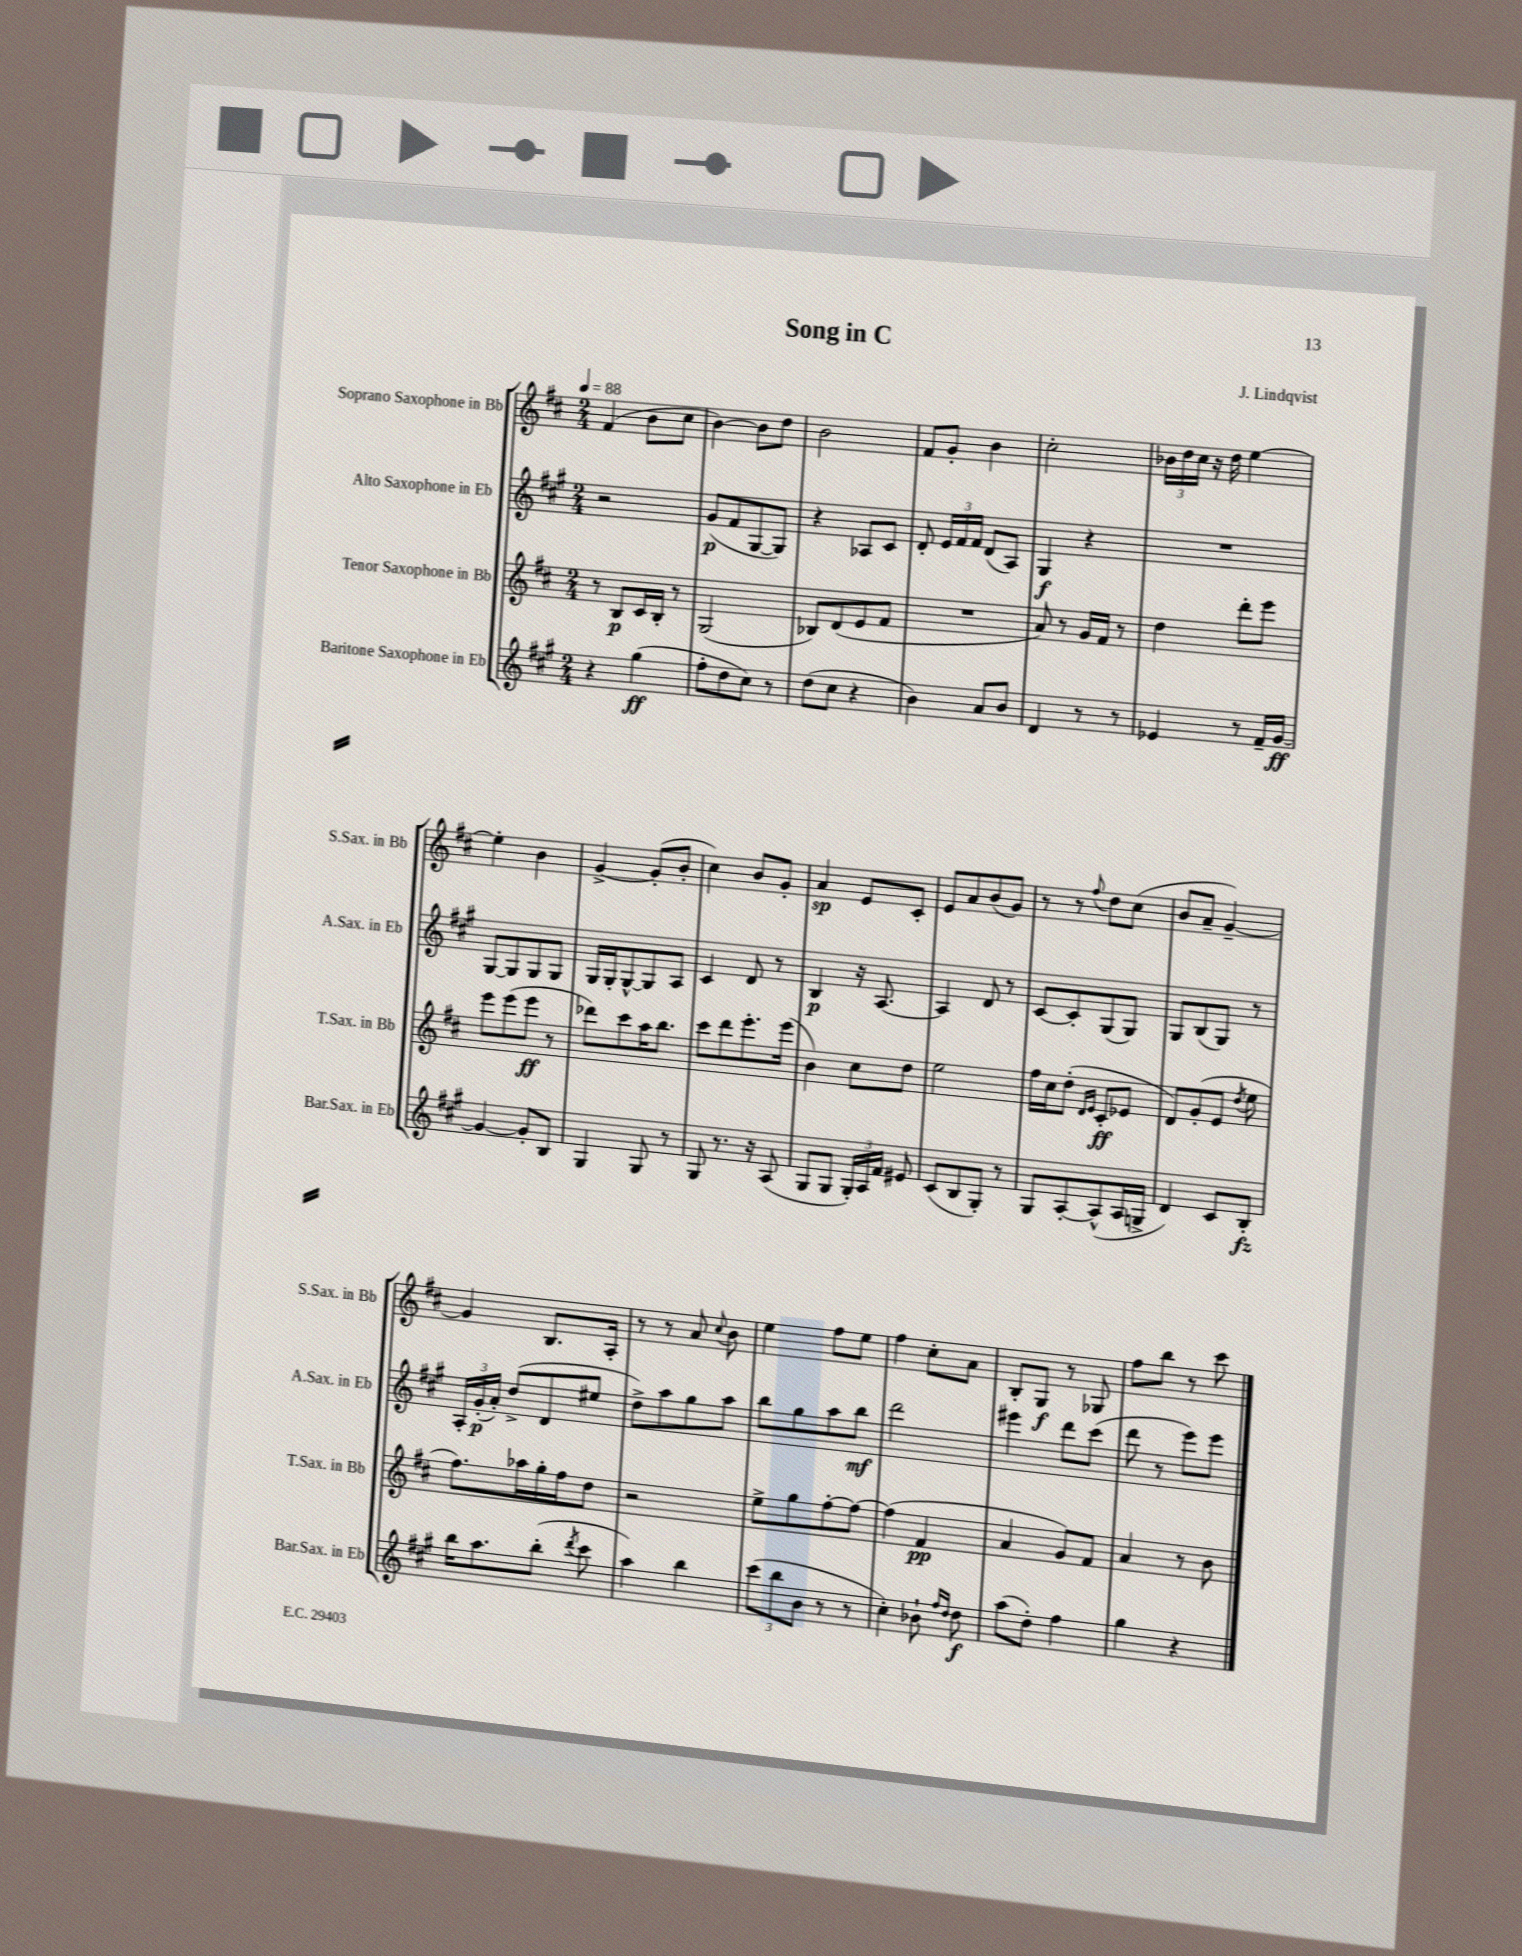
\header { title = "Song in C" composer = "J. Lindqvist" }
<<
\new StaffGroup <<
\new Staff = "s0" \with { instrumentName = "Soprano Saxophone in Bb" shortInstrumentName = "S.Sax. in Bb" } {
    \clef treble \key d \major \numericTimeSignature \time 2/4 \tempo 4 = 88
    \autoBeamOff fis'4( b'8[ cis''8] |
    b'4~) b'8[ d''8] |
    b'2 |
    fis'8[ g'8]-. b'4 |
    cis''2-. |
    \tuplet 3/2 { bes'16[ d''16 cis''16] } r16 d''16 e''4~ |
    e''4-. b'4 |
    g'4~-> g'8[-.( b'8]-. |
    cis''4) b'8[ g'8]-. |
    a'4\sp e'8[ cis'8]-. |
    e'8[ a'8 b'8( g'8]) |
    r8 r8 \appoggiatura { fis''8 } d''8[ cis''8]( |
    b'8[ a'8]-- g'4~--) |
    g'4 b8.[ a16]-. |
    r8 r8 a'8 \appoggiatura { cis''8 } b'8 |
    e''4 fis''8[ e''8] |
    fis''4 cis''8[-. a'8] |
    b8[-. g8]\f r8 ges8 |
    fis''8[ b''8] r8 cis'''8 \bar "|." |
}
\new Staff = "s1" \with { instrumentName = "Alto Saxophone in Eb" shortInstrumentName = "A.Sax. in Eb" } {
    \clef treble \key a \major \numericTimeSignature \time 2/4
    \autoBeamOff r2 |
    gis'8[\p( fis'8 gis8~ gis8]) |
    r4 aes8[ cis'8] |
    d'8-. \tuplet 3/2 { e'16[ fis'16 fis'16] } d'8[( a8]) |
    gis4\f r4 |
    R2 |
    gis8[~ gis8 gis8 gis8] |
    gis16[ gis16-. gis8~-^ gis8 a8] |
    cis'4 d'8 r8 |
    b4\p r16 a8.~ |
    a4 d'8 r8 |
    cis'8[~ cis'8-. gis8( gis8]) |
    gis8[ b8( gis8]) r8 |
    \tuplet 3/2 { a16[-. gis'16-.\p( a'16]-.) } d''8[->( d'8 eis''8] |
    d''8[->) a''8 gis''8 a''8] |
    b''8[ gis''8 a''8 b''8]\mf |
    d'''2 |
    eis'''4 d'''8[ cis'''8]( |
    d'''8 r8 e'''8[) e'''8] \bar "|." |
}
\new Staff = "s2" \with { instrumentName = "Tenor Saxophone in Bb" shortInstrumentName = "T.Sax. in Bb" } {
    \clef treble \key d \major \numericTimeSignature \time 2/4
    \autoBeamOff r8 b8[\p cis'16 b16]-. r8 |
    g2( |
    bes8[) d'8( e'8 fis'8] |
    R2 |
    a'8) r8 g'16[ fis'16] r8 |
    d''4 d'''8[-. e'''8] |
    e'''8[ e'''8( e'''8]\ff r8 |
    des'''8[) cis'''8 a''16 b''8.] |
    cis'''8[ d'''8 e'''8.-. e'''16]( |
    b'4) cis''8[ d''8] |
    e''2 |
    fis''16[ cis''16 d''8]-.( \grace { d'16[ e'16] } cis'8[-.\ff ees'8] |
    d'8[) g'8-.( e'8] \acciaccatura { d''8 } e''8 |
    fis''8.[) aes''16 g''16-. fis''16 d''8] |
    r2 |
    e''8[-> g''8 fis''8~-. fis''8]~ |
    fis''4( fis'4\pp |
    a'4 g'8[) fis'8] |
    a'4 r8 b'8 \bar "|." |
}
\new Staff = "s3" \with { instrumentName = "Baritone Saxophone in Eb" shortInstrumentName = "Bar.Sax. in Eb" } {
    \clef treble \key a \major \numericTimeSignature \time 2/4
    \autoBeamOff r4 gis''4\ff( |
    fis''8[-. d''8 cis''8]) r8 |
    d''8[( cis''8] r4 |
    b'4) a'8[ b'8] |
    d'4 r8 r8 |
    ees'4 r8 fis'16[-- gis'16]~\ff |
    gis'4~ gis'8[-. b8] |
    gis4 gis8 r8 |
    gis8 r8. r16 a8( |
    gis8[ gis8] \tuplet 3/2 { gis16[-.) a16 fis'16] } eis'8 |
    cis'8[( b8 gis8]-.) r8 |
    gis8[ a8~-. a8-^( a16 g16]-> |
    d'4) cis'8[ b8]-.\fz |
    b''16[ a''8. b''8]-.( \acciaccatura { d'''8 } cis'''8 |
    a''4) b''4 |
    \tuplet 3/2 { cis'''8[( b''8 b'8] } r8 r8 |
    cis''4-.) bes'8-! \grace { fis''16[ d''16] } d''8\f |
    a''8[( d''8]-.) fis''4 |
    gis''4 r4 \bar "|." |
}
>>
>>
\layout { \context { \Score \remove "Bar_number_engraver" } }
